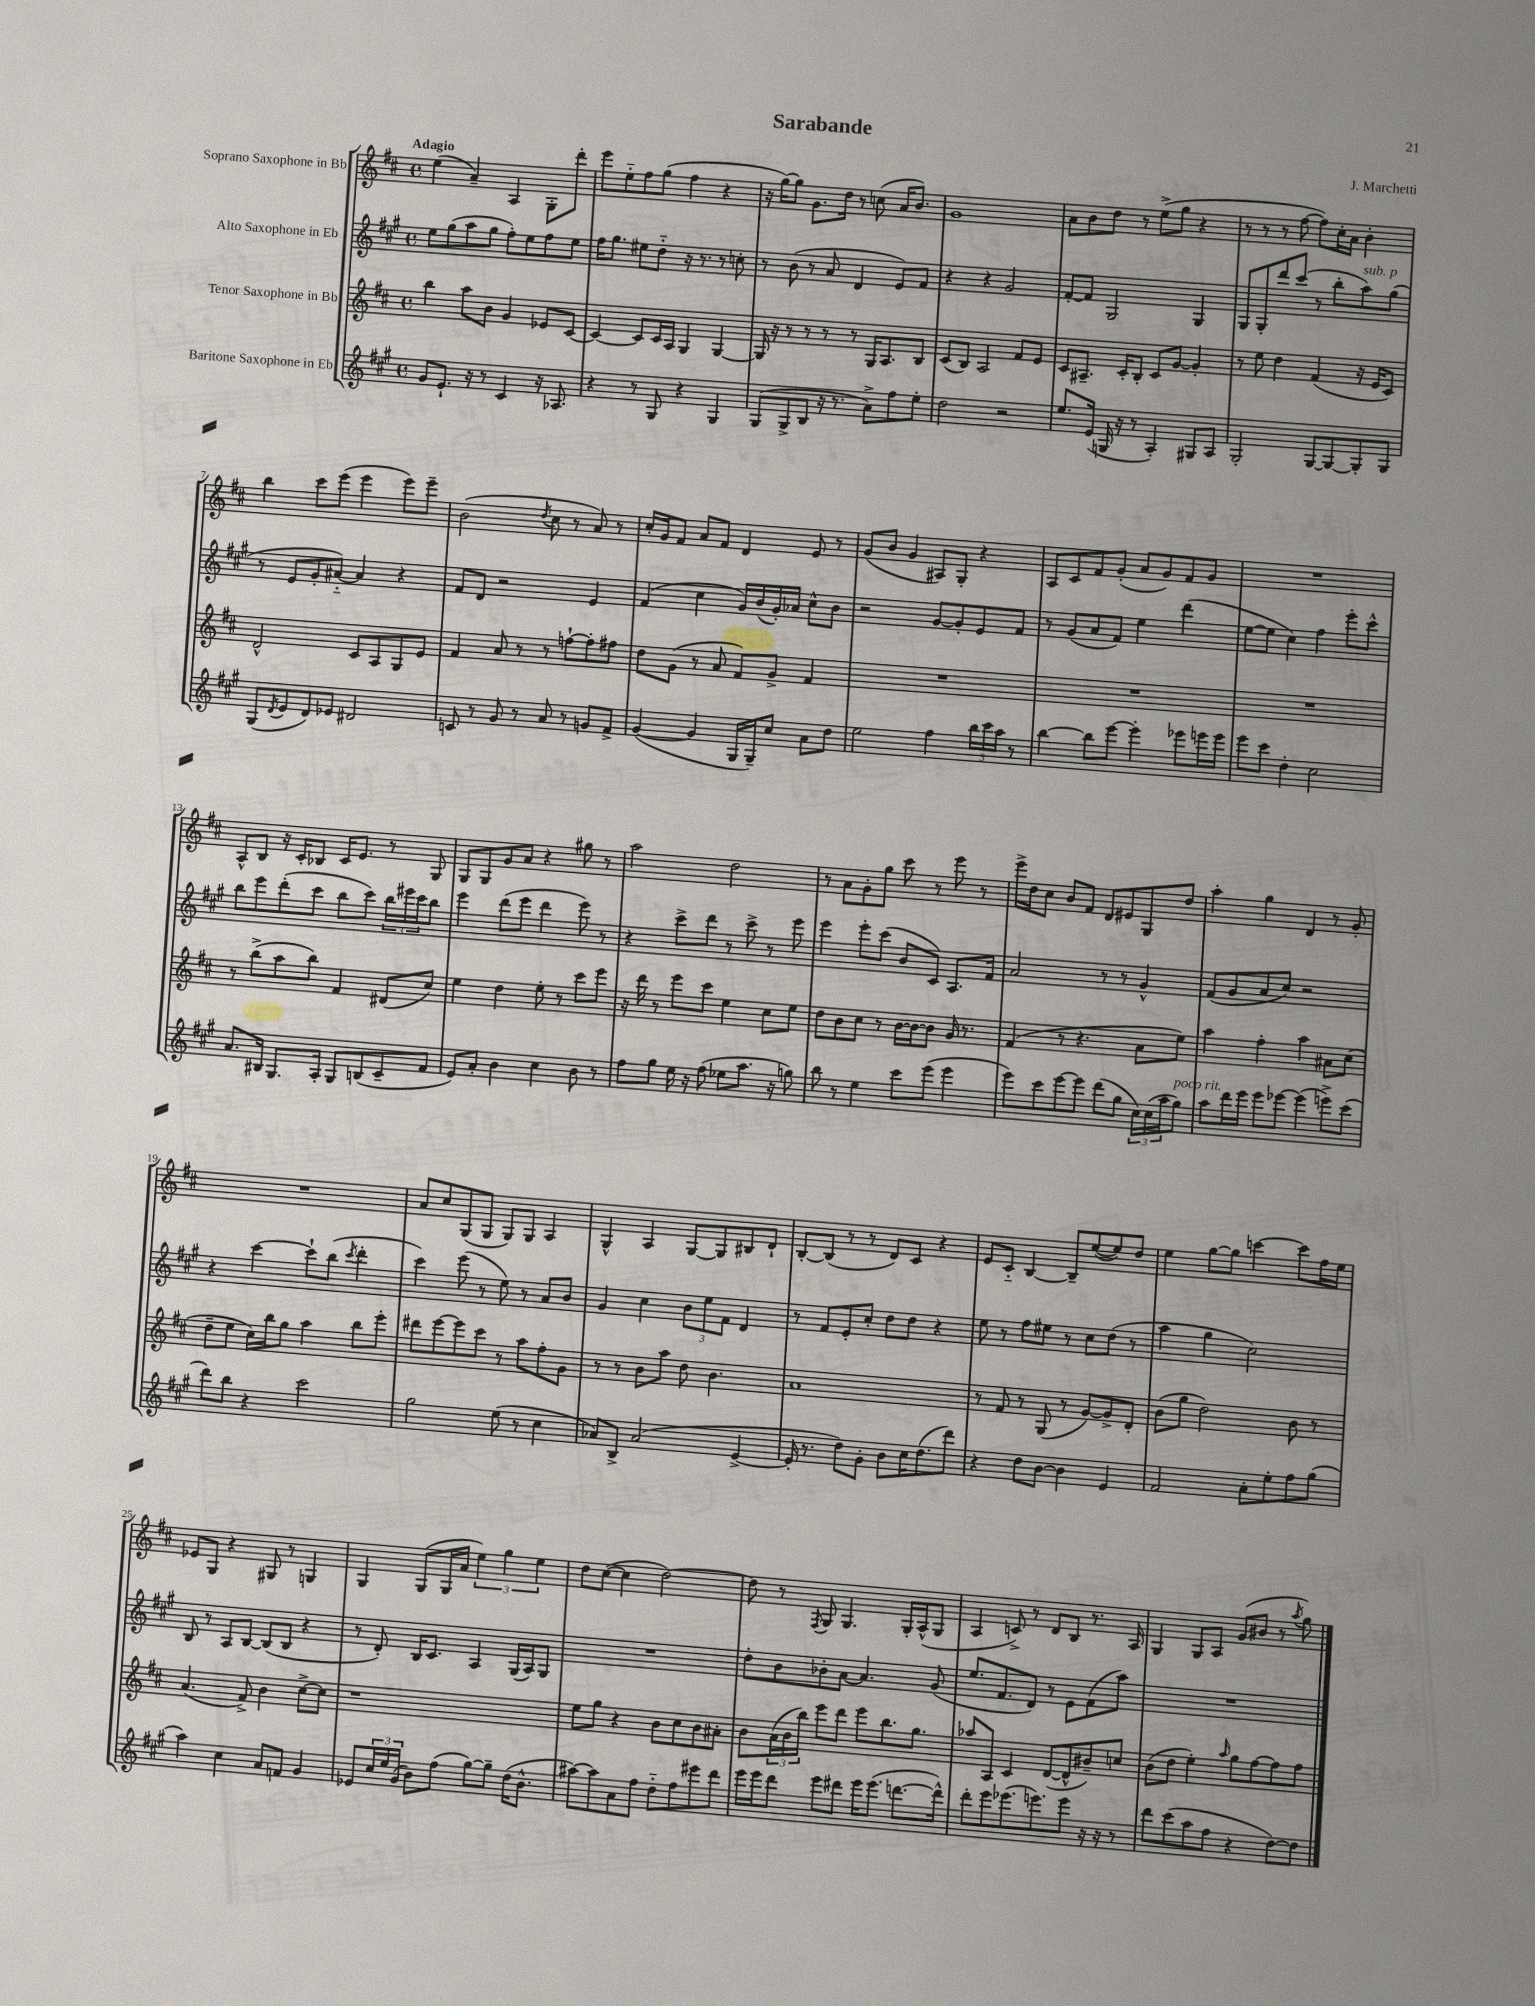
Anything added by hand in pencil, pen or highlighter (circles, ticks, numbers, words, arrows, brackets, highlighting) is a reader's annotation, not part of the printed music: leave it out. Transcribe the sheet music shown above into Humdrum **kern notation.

**kern	**kern	**kern	**kern
*staff4	*staff3	*staff2	*staff1
*clefG2	*clefG2	*clefG2	*clefG2
*k[f#c#g#]	*k[f#c#]	*k[f#c#g#]	*k[f#c#]
*M4/4	*M4/4	*M4/4	*M4/4
*met(c)	*met(c)	*met(c)	*met(c)
8g#	4bb	8ee	(4ee
8.e`	.	(8gg#	.
.	8aa	8aa	4a~)
16r	.	.	.
8r	8b	8gg#	.
4c#	4g	8ff#')	4A
.	.	8ee	.
16r	8e-	8ff#	8G'
8.A-	.	.	.
.	[8c#	8ee	8ddd'
=	=	=	=
4r	4c#_	16ff#	8eee
.	.	8.gg#	.
.	.	.	8ee'~
8r	8c#]	8ee#	8ff#
8G#	16c#	8dd'~	(8gg
.	16A	.	.
4r	4G	16r	4ff#
.	.	8.r	.
4G#	[4G	8r	4r
.	.	8cc'	.
=	=	=	=
(8G#	16G]	8r	16r
.	16r	.	[16gg)
8G#^	8r	(8b	8gg]
8B	8r	8r	8.g
16r	8r	8a	.
8.r	.	.	16dd
.	8r	4d	8r
8a^)	16G	.	(8cc
.	8.A	.	.
8ff#	.	8e)	16a
.	.	.	8.b)
8ee'	8B	8f#	.
=	=	=	=
2dd	(8c#	4r	1g
.	8B)	.	.
.	2A	4r	.
2r	.	2g#	.
.	8f#	.	.
.	8e	.	.
=	=	=	=
8.ee	8c#	[8f#'	8a
.	8.A#~	8f#]	8b
(16e	.	.	.
16G	.	2G#	8dd
16r	16c#'	.	.
8r	8B'	.	8r
4A')	8c#	.	(8ee^
.	[8g	.	8gg
8G#	4g']	4G#	4r
8A	.	.	.
=	=	=	=
2G#'	8r	8G#	8r
.	8ee	8G#'	8r
.	4dd	8ddd	8r
.	.	(8ccc#	[8ff#
[8G#	(4f#	8r	8ff#])
8G#_	.	8bb'	16cc#'
.	.	.	16a
8G#']	16r	8aa)	4b'
.	16e	.	.
8G#	8c#)	(8gg#	.
=	=	=	=
(8G#	2d^^	8r	4bb
8qd	.	.	.
8e	.	8e	.
8d)	.	8g#'	8ccc#
8e-	.	[8a#'~)	(8eee
2d#	8c#	4a#]	4eee
.	8A	.	.
.	8G	4r	8eee)
.	8e	.	8eee~
=	=	=	=
8c	4f#	8f#	(2b
8r	.	8d	.
8g#	8a	2r	.
8r	8r	.	.
.	.	.	8qdd
8a	8r	.	8cc#
8r	[8ff`	.	8r
8g	8ff']	4e	8a)
8f#^	8ff#	.	8r
=	=	=	=
([4g#	8dd	(4f#	16cc#'
.	.	.	16g
.	(8g	.	8f#
4g#]	8r	4cc#	8a
.	8a	.	8f#
16G#	8f#)	16g#)	4d
16G#~)	.	(16b	.
8cc#	8g^	16g#')	.
.	.	16a-	.
8a	4f#	8cc#^^	8e
8dd	.	8b	8r
=	=	=	=
2ee	1r	2r	(8g
.	.	.	8b
.	.	.	4g
4ff#	.	[8g#	8A#)
.	.	8g#']	8G'
24bb	.	8e	4r
24ccc#	.	.	.
24aa	.	.	.
8r	.	8f#	.
=	=	=	=
[4bb	1r	8r	8A
.	.	(8g#	8c#
8bb]	.	8a	8f#
[8eee	.	8f#)	(8g'
4eee']	.	4ee	8a
.	.	.	8g)
8eee-	.	(4ddd	8f#
16eee	.	.	8g
16eee	.	.	.
=	=	=	=
8eee	1r	[8ee	1r
8ccc#	.	8ee]	.
4dd'	.	4cc#)	.
2cc#	.	4ff#	.
.	.	8eee'	.
.	.	8ccc#^^	.
=	=	=	=
8.a	8r	8bb	8A^^
.	(8bb^	8eee	8B
16B#	.	.	.
8.G#	8aa	(8ddd'	16r
.	.	.	16c#'
.	8bb)	8ccc#	8B-
16A'	.	.	.
8G#	4f#	8bb	16c#
.	.	.	8.e
(8B	.	8ccc#)	.
8c#~	(8d#	24bb	8r
.	.	24eee#	.
.	.	24ccc#	.
8f#	8cc#)	8bb	8G
=	=	=	=
8e)	4ee	4eee	8G
8a'	.	.	8G
4b	4dd	(8ddd	8g
.	.	8eee	8a
4cc#	8ee'	4ddd	4r
.	8r	.	.
8b	8ccc#	8eee)	8gg#
8r	8eee	8r	8r
=	=	=	=
8ff#	16r	4r	2aa
.	16ddd	.	.
8gg#	8r	.	.
16ee	8eee	8ccc#^	.
16r	.	.	.
(8ff#	8ccc#	8ddd	.
8ee-	4ee	8r	2dd
8.aa	.	8ccc#^	.
.	8cc#	8r	.
16r	.	.	.
8gg)	8ee	8eee	.
=	=	=	=
8bb	8dd	4eee	8r
8r	8b	.	8a
4ee	8cc#	8eee'	8g'
.	8r	(8ccc#	8gg
8ccc#	[16b	8b	8ccc#
.	16b_	.	.
(8eee	8b]	8c#)	8r
4eee	16g	8.A	8eee
.	8.r	.	.
.	.	.	8r
.	.	16f#	.
=	=	=	=
8eee)	(4f#	2a	16eee^
.	.	.	16dd
8ccc#	.	.	8cc#
[8eee	8r	.	8b
8eee]	4.r	.	8f#
(8ddd	.	8r	8d
8gg#	.	8r	8e#
24cc#)	8a	4g#^^	8G
(24cc#	.	.	.
24aa	.	.	.
8gg#)	8ee)	.	8dd
=	=	=	=
8aa	4aa	(8f#	4aa'
16ddd	.	8g#	.
16eee	.	.	.
8eee	4ff#'	8a	4gg
[8eee-	.	8cc#)	.
(4eee-]	4aa	2r	4d
8eee^)	8a#	.	8r
(8ccc#	(8cc#	.	8g'
=	=	=	=
8ddd)	8dd~	4r	1r
8bb	8ee	.	.
4r	16cc#)	[4ccc#	.
.	16bb	.	.
.	8gg	.	.
2ccc#	4aa	8ccc#`]	.
.	.	(8bb	.
.	.	8qccc#	.
.	8bb	4ddd'	.
.	8eee'	.	.
=	=	=	=
2gg#	8ddd#	4ccc#)	8a
.	[8eee	.	8cc#
.	8eee]	(8eee	(8G
.	8ccc#	8r	8G
(8ee	8r	8ee)	8G)
8r	8aa	8r	8G
4cc#	8ff#'	8a	4A
.	8g	8b	.
=	=	=	=
8a-)	8r	4g#	4G^^
8B^	8r	.	.
(2a-	8b	4cc#	4A
.	8aa	.	.
.	8dd	12b	[8G
.	.	12ee	.
.	4.b	.	8G]
.	.	12f#	.
[4e^	.	4d	8B#
.	.	.	8d`
=	=	=	=
16e']	1a	8r	[8B'
8.r	.	.	.
.	.	8f#	(8B]
8dd)	.	8e'	8r
8g#'	.	8cc#'	8r
8b	.	8dd	8d)
16cc#	.	8dd	8c#
(8.dd	.	.	.
.	.	4r	4r
8ddd)	.	.	.
=	=	=	=
4r	8r	8ee	8e
.	8f#	8r	8c#'~
8dd	8r	8ff#	[4B
[8b	(8G	8ee#	.
4b]	8r	8r	8B~]
.	[8g)	8cc#	([8ee
4e	8g^]	(8dd	8ee])
.	8d'	8r	8dd
=	=	=	=
2f#	(8b	4aa	4ee
.	8gg	.	.
.	2dd)	4gg#	[8gg
.	.	.	8gg]
8a'	.	2cc#)	[4ccc
8ee'	.	.	.
8ff#	8b	.	8ccc]
(8gg#	8r	.	16ff#
.	.	.	16ee
=	=	=	=
4aa)	(4.a	8B	8e-
.	.	8r	8G
4cc#	.	8A	4r
.	8f#^)	[8B	.
8a	4b	(8B]	8G#
8f	.	8B	8r
4g#	[8cc#^	4r	4G
.	8cc#]	.	.
=	=	=	=
8e-	1r	8r	4G
24cc#	.	8d')	.
24ee	.	.	.
(24g#	.	.	.
8b)	.	16B	(8G
.	.	8.c#	.
(8ff#	.	.	16G
.	.	.	16a
[8gg#)	.	4A	6ee)
8gg#~]	.	.	.
.	.	.	6gg
(16dd	.	(16G#	.
8.b^^	.	16A)	.
.	.	.	6ee
.	.	8G#	.
=	=	=	=
[8aa#)	8ee	1r	8dd
8aa#]	8gg	.	([8cc#
8a	4r	.	4cc#]
8ff#	.	.	.
8dd'~	8b	.	[2dd)
8ff#	8cc#	.	.
8eee#	8b	.	.
8ddd	8a#'	.	.
=	=	=	=
16eee	8b	8dd'	8dd]
16eee	.	.	.
8ddd	(24a	8b	8r
.	24b	.	.
.	24bb)	.	.
.	.	.	8qF#
8eee	8eee	8b-'	8G
8ddd#	8ddd	[8a	4.G
16eee	8eee	4.a]	.
(8.eee	.	.	.
.	8.bb	.	.
[8.ddd	.	.	16G'
.	8.gg	.	(16A^^
.	.	(8g#	8G
16ddd^^])	.	.	.
=	=	=	=
8ddd'	8aa-	8.ee	4A
8eee	8A	.	.
.	.	8.f#	.
(8.eee-	4c#	.	8c^)
.	.	8d)	8r
8.eee)	.	.	.
.	([8d	8r	8d
8eee	8d^^]	8e	8B
16r	8b#~)	(8f#	8.r
16r	.	.	.
8r	8cc	8aa)	.
.	.	.	16A
=	=	=	=
8ddd	(8b	1r	4G
(8ccc#	8dd	.	.
8aa	4ee')	.	8G
8ff#	.	.	8A
.	16qqaa	.	.
4r	8gg	.	(8g
.	[8ff#	.	8b#
[8dd)	8ff#]	.	8r
.	.	.	8qaa
8dd]	8ff#	.	8gg)
==	==	==	==
*-	*-	*-	*-
